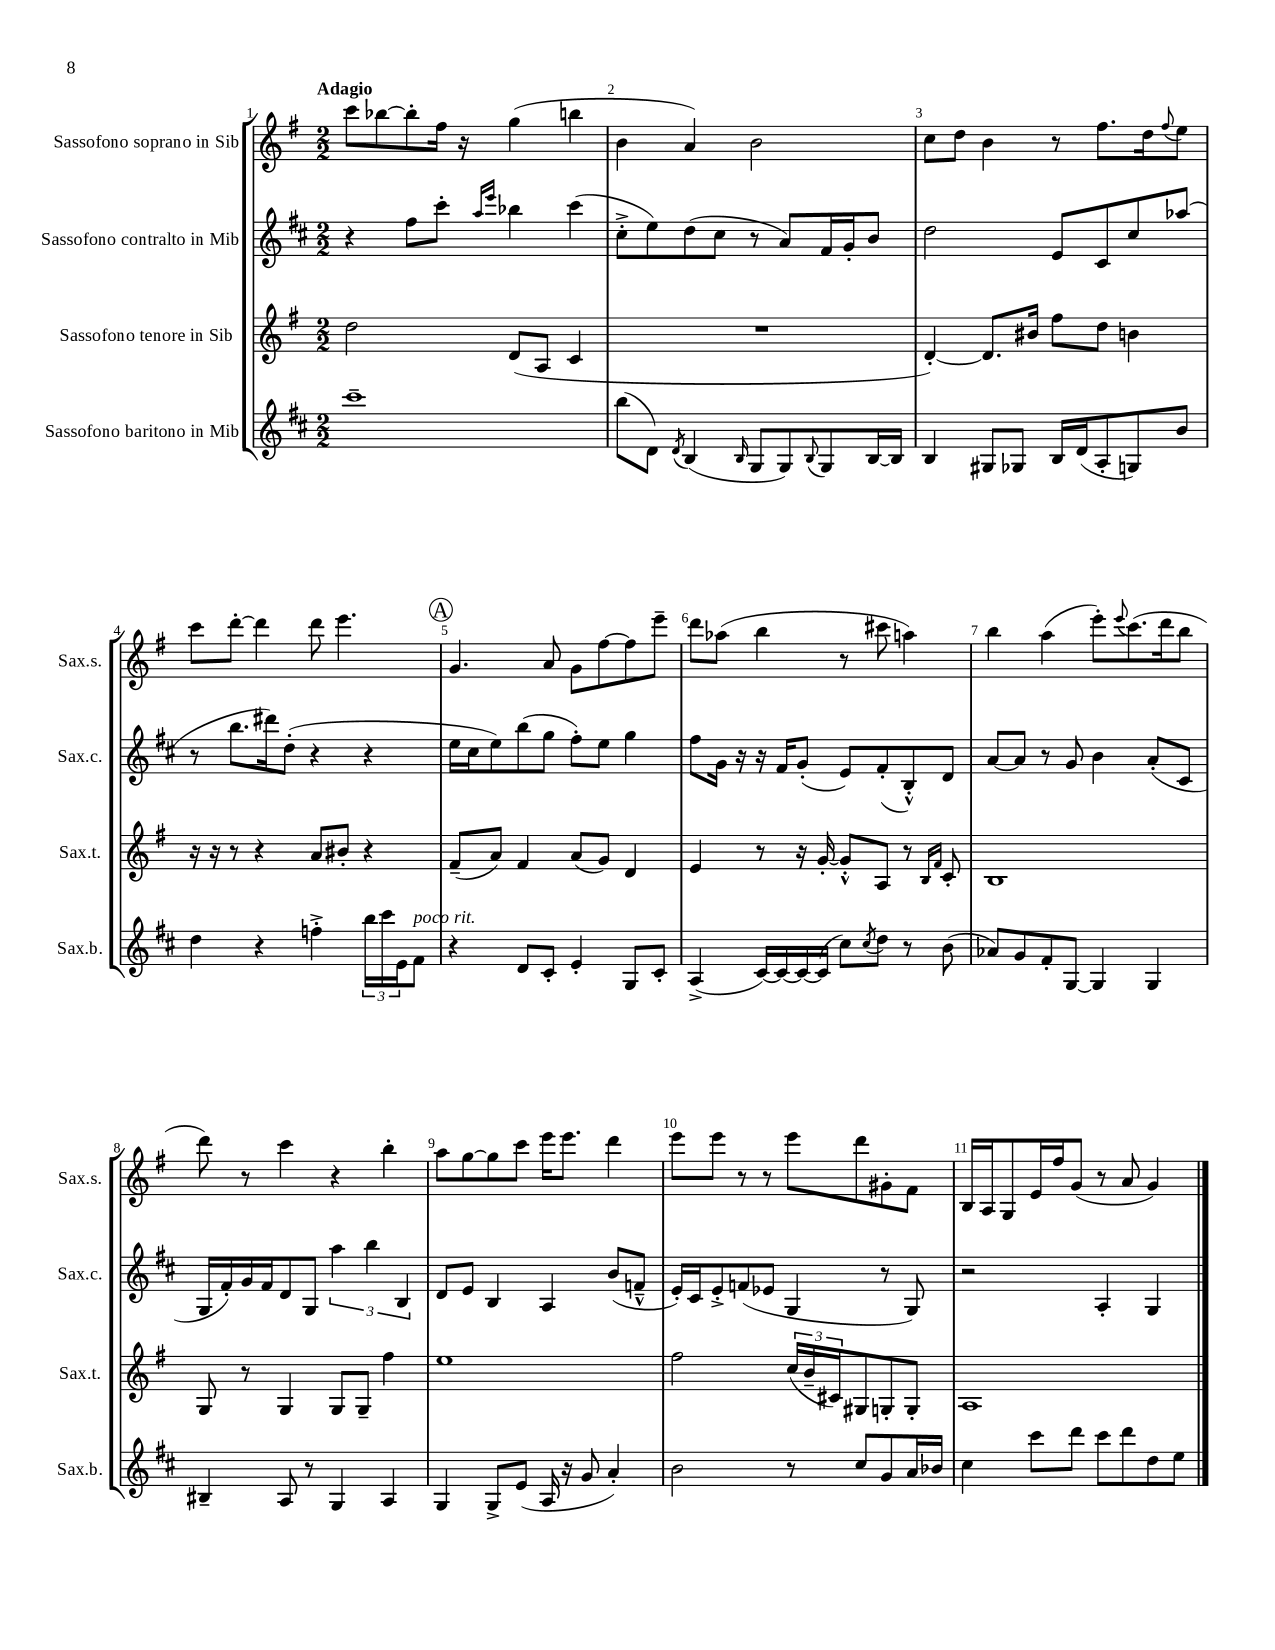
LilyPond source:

<<
\new StaffGroup <<
\new Staff = "s0" \with { instrumentName = "Sassofono soprano in Sib" shortInstrumentName = "Sax.s." } {
    \clef treble \key g \major \numericTimeSignature \time 2/2 \tempo "Adagio"
    c'''8 bes''8~ bes''8-. fis''16 r16 g''4( b''4 |
    b'4 a'4) b'2 |
    c''8 d''8 b'4 r8 fis''8. d''16 \appoggiatura { fis''8 } e''8 |
    c'''8 d'''8~-. d'''4 d'''8 e'''4. |
    \mark \markup { \circle "A" } g'4. a'8 g'8 fis''8~ fis''8 e'''8-- |
    d'''8 aes''8( b''4 r8 cis'''8 a''4) |
    b''4 a''4( e'''8-.) \appoggiatura { e'''8 } c'''8.( d'''16 b''8 |
    d'''8) r8 c'''4 r4 b''4-. |
    a''8 g''8~ g''8 c'''8 e'''16 e'''8. d'''4 |
    e'''8 e'''8 r8 r8 e'''8 d'''8 gis'8-. fis'8 |
    b16 a16 g8 e'16 fis''16 g'8( r8 a'8 g'4) \bar "|." |
}
\new Staff = "s1" \with { instrumentName = "Sassofono contralto in Mib" shortInstrumentName = "Sax.c." } {
    \clef treble \key d \major \numericTimeSignature \time 2/2
    r4 fis''8 cis'''8-. \grace { a''16 e'''16 } bes''4 cis'''4( |
    cis''8-.-> e''8) d''8( cis''8 r8 a'8) fis'16 g'16-. b'8 |
    d''2 e'8 cis'8 cis''8 aes''8( |
    r8 b''8. dis'''16) d''8-.( r4 r4 |
    \mark \markup { \circle "A" } e''16 cis''16 e''8) b''8( g''8 fis''8-.) e''8 g''4 |
    fis''8 g'16 r16 r16 fis'16 g'8-.( e'8) fis'8-.( b8-.-^) d'8 |
    a'8~ a'8 r8 g'8 b'4 a'8-.( cis'8 |
    g16 fis'16-.) g'16 fis'16 d'8 g8 \tuplet 3/2 { a''4 b''4 b4 } |
    d'8 e'8 b4 a4 b'8( f'8---^ |
    e'16-.) cis'16 e'8-.-> f'8( ees'8 g4 r8 g8) |
    r2 a4-. g4 \bar "|." |
}
\new Staff = "s2" \with { instrumentName = "Sassofono tenore in Sib" shortInstrumentName = "Sax.t." } {
    \clef treble \key g \major \numericTimeSignature \time 2/2
    d''2 d'8( a8 c'4 |
    R1 |
    d'4~-.) d'8. bis'16 fis''8 d''8 b'4 |
    r16 r16 r8 r4 a'8 bis'8-. r4 |
    \mark \markup { \circle "A" } fis'8--( a'8) fis'4 a'8( g'8) d'4 |
    e'4 r8 r16 g'16~-. g'8-.-^ a8 r8 \grace { b16 fis'16 } c'8-. |
    b1 |
    g8 r8 g4 g8 g8-- fis''4 |
    e''1 |
    fis''2 \tuplet 3/2 { c''16( b'16-- cis'16) } gis8 g8-. g8-. |
    a1 \bar "|." |
}
\new Staff = "s3" \with { instrumentName = "Sassofono baritono in Mib" shortInstrumentName = "Sax.b." } {
    \clef treble \key d \major \numericTimeSignature \time 2/2
    cis'''1-- |
    b''8( d'8) \acciaccatura { d'8 } b4( \grace { b16 } g8 g8) \appoggiatura { b8 } g8 b16~ b16 |
    b4 gis8 ges8 b16 d'16( a8-. g8) b'8 |
    d''4 r4 f''4-.-> \tuplet 3/2 { b''16 cis'''16 e'16 } fis'8^\markup { \italic "poco rit." } |
    \mark \markup { \circle "A" } r4 d'8 cis'8-. e'4-. g8 cis'8-. |
    a4->( cis'16~) cis'16~ cis'16~ cis'16( cis''8) \acciaccatura { cis''8 } d''8 r8 b'8( |
    aes'8) g'8 fis'8-. g8~ g4 g4 |
    bis4-- a8 r8 g4 a4 |
    g4 g8-> e'8( a16 r16 g'8 a'4-.) |
    b'2 r8 cis''8 g'8 a'16 bes'16 |
    cis''4 cis'''8 d'''8 cis'''8 d'''8 d''8 e''8 \bar "|." |
}
>>
>>
\layout { \context { \Score \override BarNumber.break-visibility = ##(#f #t #t) barNumberVisibility = #all-bar-numbers-visible } }
